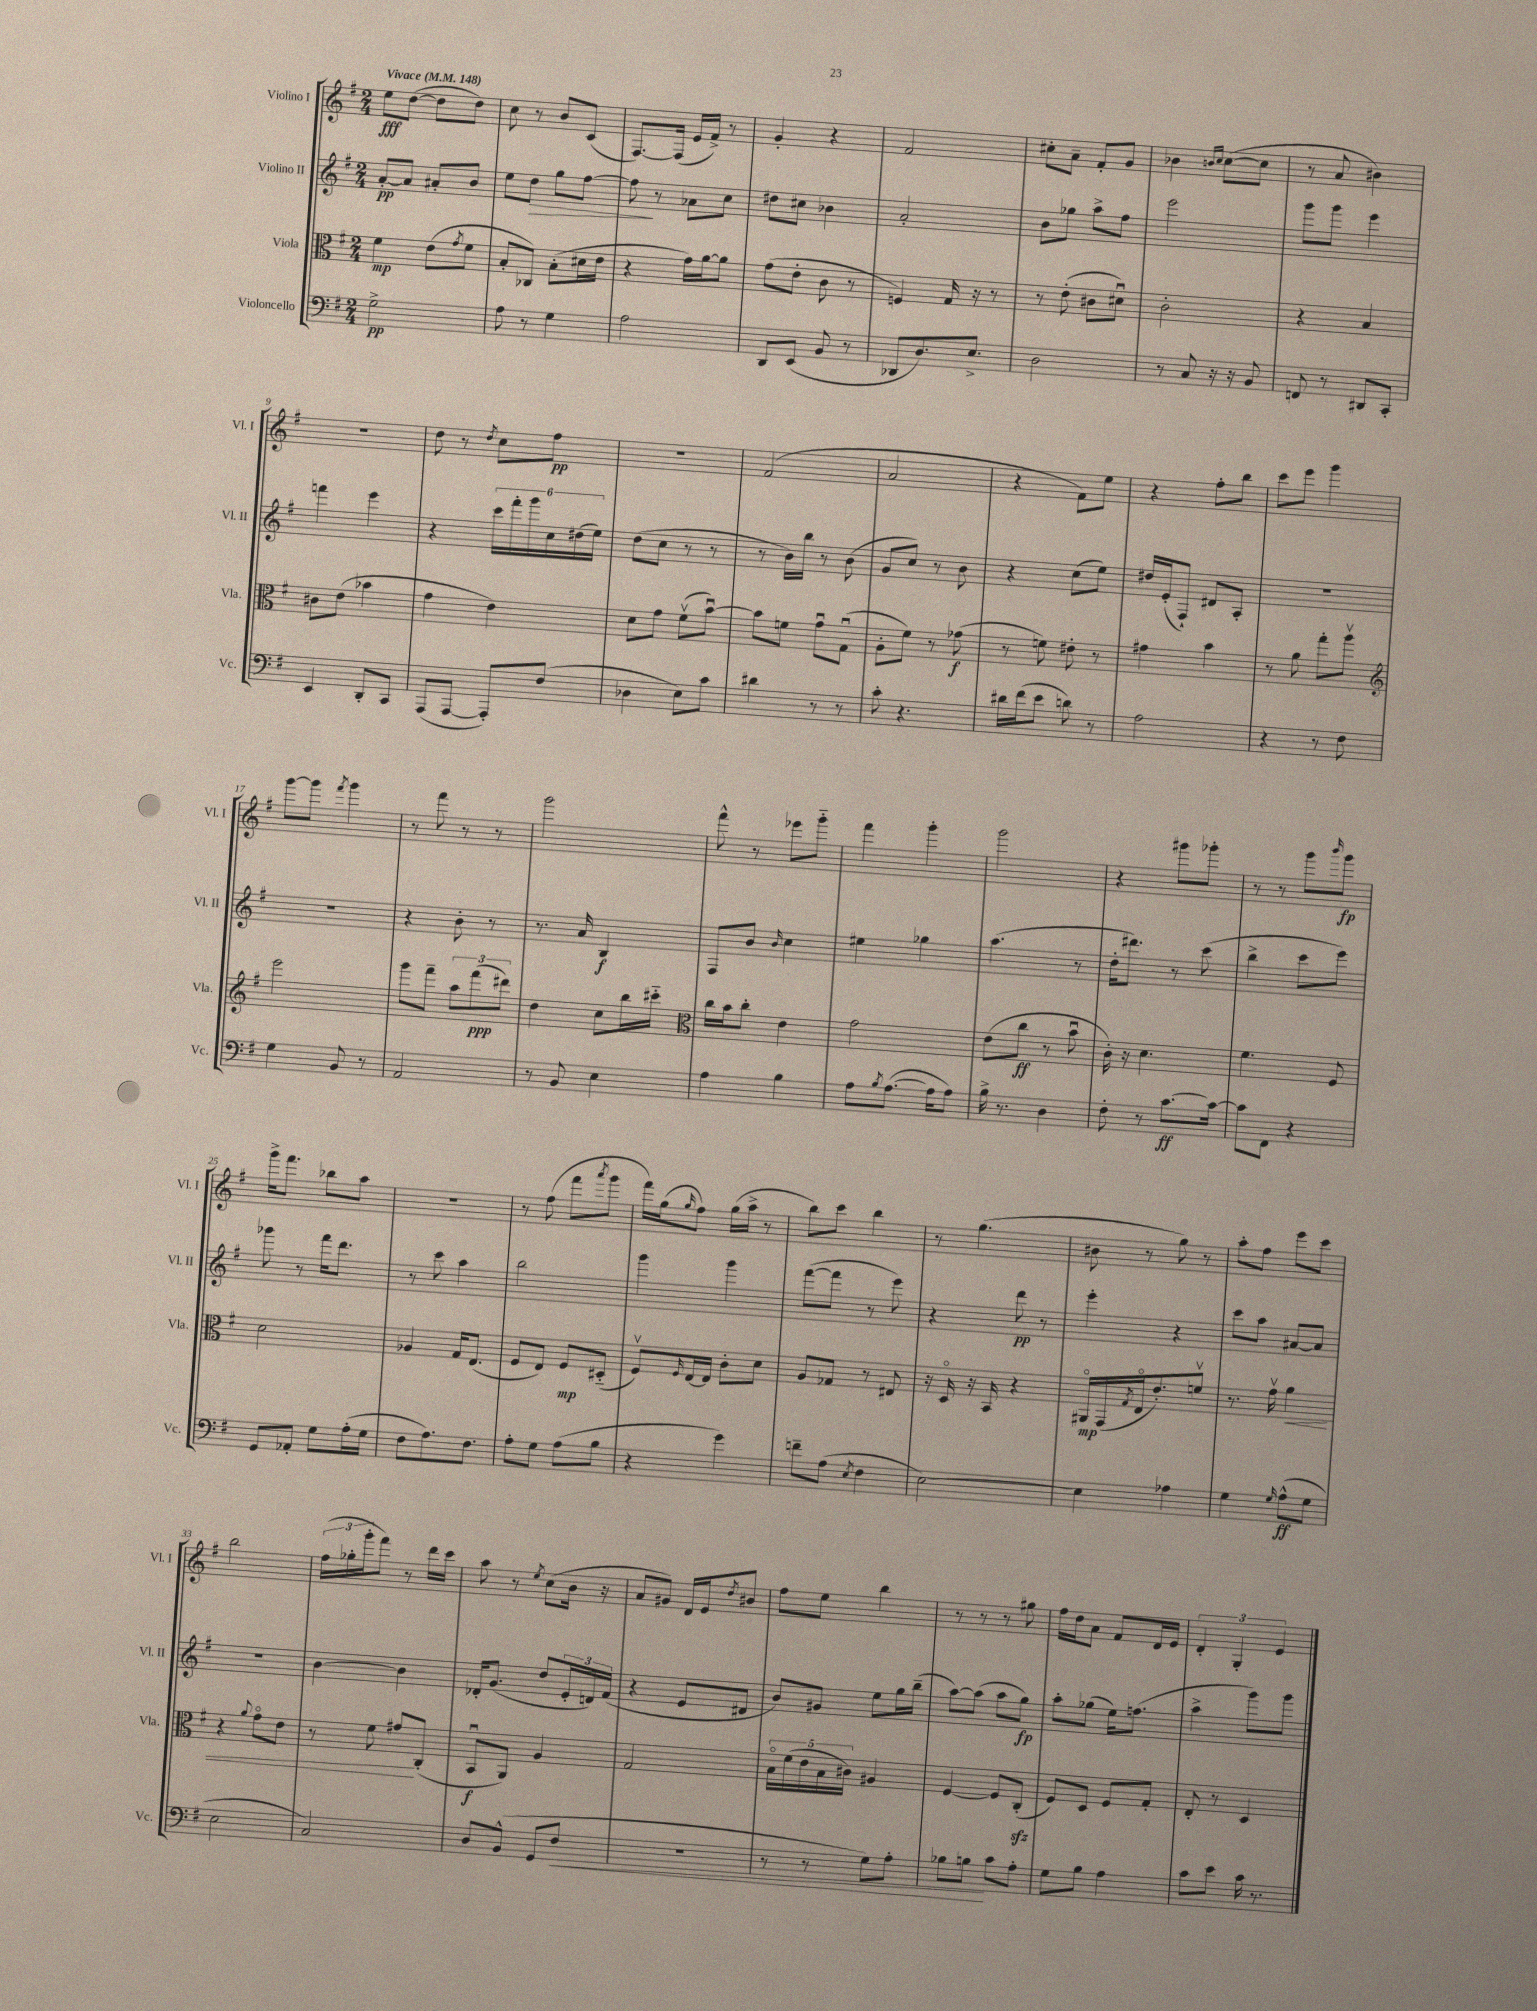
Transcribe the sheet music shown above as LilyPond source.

<<
\new StaffGroup <<
\new Staff = "s0" \with { instrumentName = "Violino I" shortInstrumentName = "Vl. I" } {
    \clef treble \key g \major \numericTimeSignature \time 2/4 \tempo "Vivace" 4 = 148
    e''8\fff d''8~( d''8 d''8) |
    c''8 r8 b'8 c'8( |
    fis8.~) fis16( e'16 fis'16->) r8 |
    g'4-. r4 |
    fis'2 |
    cis''8-. a'8-- fis'8-. g'8 |
    bes'4 \grace { b'16 c''16 } c''8~( c''8 |
    r8 a'8 bis'4) |
    R2 |
    d''8 r8 \acciaccatura { d''8 } c''8 fis''8\pp |
    r2 |
    fis'2( |
    a'2 |
    r4 fis'8) e''8 |
    r4 fis''8-. b''8 |
    c'''8 e'''8 g'''4 |
    g'''8~ g'''8 \acciaccatura { fis'''8 } g'''4 |
    r8 fis'''8 r8 r8 |
    g'''2 |
    fis'''8-^ r8 ees'''8 g'''8-_ |
    fis'''4 g'''4-. |
    g'''2 |
    r4 gis'''8 ges'''8-. |
    r8 r8 g'''8 \grace { b'''16 } g'''8\fp |
    g'''16-> fis'''8. bes''8 a''8 |
    R2 |
    r8 fis''8( fis'''8 \acciaccatura { a'''8 } g'''8 |
    fis'''16) g''16( \grace { g''16 } fis''8) g''16( a''16-> r8 |
    b''8) c'''8 b''4 |
    r8 g''4.( |
    bis'8 r8 g''8) r8 |
    a''8-. fis''8 e'''8 c'''8 |
    b''2 |
    \tuplet 3/2 { fis''16( ges''16-. g'''16-. } fis'''8) r8 d'''16 c'''16 |
    a''8 r8 \acciaccatura { e''8 } c''8( b'16 r16 |
    a'8 gis'8) d'16 e'16 \acciaccatura { d''8 } bis'8 |
    fis''8 e''8 b''4 |
    r8 r8 r8 gis''8 |
    fis''16 d''16 a'8 fis'8 d'16 e'16 |
    \tuplet 3/2 { d'4-. g4-. e'4 } \bar "|." |
}
\new Staff = "s1" \with { instrumentName = "Violino II" shortInstrumentName = "Vl. II" } {
    \clef treble \key g \major \numericTimeSignature \time 2/4
    a'8~-.\pp a'8 ais'8-. b'8 |
    e''8 d''8\> g''8 fis''8~ |
    fis''8\! r8 aes'8 c''8 |
    dis''8 cis''8 bes'4 |
    a'2-. |
    b'8 ges''8 a''8-> fis''8 |
    e'''2 |
    g'''8 g'''8 e'''4 |
    f'''4 e'''4 |
    r4 \tuplet 6/4 { c'''16 fis'''16-. g'''16 c''16 dis''16( e''16) } |
    d''8( c''8 r8 r8 |
    r8 b'16) b''16 r8 b'8( |
    g'8 c''8) r8 b'8 |
    r4 c''8( e''8) |
    dis''16 e'16-.( fis8-!) dis'8 a8-. |
    r2 |
    R2 |
    r4 b'8-. r8 |
    r8. a'16 b4\f |
    fis8 b'8 \grace { b'16 } c''4 |
    eis''4 ges''4 |
    a''4.( r8 |
    d''16-. dis'''8.) r8 c'''8( |
    b''4-> c'''8 e'''8) |
    ges'''8 r8 fis'''16 d'''8. |
    r8 c'''8 a''4 |
    b''2 |
    g'''4 g'''4 |
    fis'''8~( fis'''8 r8 e'''8) |
    r4 d'''8\pp r8 |
    e'''4-. r4 |
    c'''8 a''8 ais'8~ ais'8 |
    r2 |
    b'4~ b'4 |
    des'16-. g'8.( d''8 \tuplet 3/2 { e'16-. d'16) fis'16( } |
    r4 e'8 dis'8 |
    b'8) gis'8 e''8 g''16 b''16--( |
    a''8~) a''8( a''8 g''8\fp) |
    a''8-. ges''8( e''16) f''8.( |
    a''4-> g'''8) g'''8 \bar "|." |
}
\new Staff = "s2" \with { instrumentName = "Viola" shortInstrumentName = "Vla." } {
    \clef alto \key g \major \numericTimeSignature \time 2/4
    fis'4\mp e'8( \acciaccatura { g'8 } fis'8 |
    b8-. ces8) b8-.( dis'16 e'16 |
    r4 g'16) a'16~ a'8 |
    g'8( e'8-. c'8 r8 |
    f4) g16 r16 r8 |
    r8 e'8-.( cis'8 dis'8\downbow) |
    c'2-. |
    r4 b4 |
    cis'8 e'8( bes'4 |
    g'4 e'4) |
    d'8 g'8 fis'8\upbow( b'8~\downbow) |
    b'8 f'8 g'8\downbow g8\downbow( |
    a8-. fis'8) r8 ges'8\f( |
    r8 f'8) eis'8-. r8 |
    gis'4 b'4 |
    r8 a'8 g''8-. a''8\upbow |
    \clef treble e'''2 |
    g'''8 fis'''8-- \tuplet 3/2 { a''8 fis'''8\ppp( dis'''8) } |
    d''4 c''8 b''16 cis'''16-_ |
    \clef alto c''16 b'16 c''8-. e'4 |
    g'2 |
    e'8( c''8\ff r8 b'8\downbow |
    c'16-.) r16 d'4. |
    fis'4. fis8 |
    d'2 |
    aes4 g16 e8.( |
    fis8 e8) fis8\mp dis8-_( |
    fis8\upbow) \grace { fis16 } e16~ e16 c'8-. d'8 |
    a8 ges8 r8 eis8 |
    r16 d16\flageolet r16 b,16 r4 |
    ais,16\flageolet\mp g,16( \acciaccatura { g8 } e16\flageolet e'8.-.) f'8\upbow |
    r8. g'16\upbow a'4\< |
    r4 \appoggiatura { a'8 } g'8\flageolet e'8 |
    r8 fis'8 gis'8\! c8-.( |
    b,8\downbow\f a,8) a4 |
    g2 |
    \tuplet 5/4 { b16\flageolet fis'16( e'16 b16 cis'16) } ais4 |
    fis4~ fis8 c8-.\sfz( |
    fis8) d8 fis8 g8-. |
    e8-. r8 d4 \bar "|." |
}
\new Staff = "s3" \with { instrumentName = "Violoncello" shortInstrumentName = "Vc." } {
    \clef bass \key g \major \numericTimeSignature \time 2/4
    g2->\pp |
    a8 r8 g4 |
    a2 |
    d,8 e,8( b,8 r8 |
    des,8 d8.) e8.-> |
    d2 |
    r8 c8 r16 r16 b,8 |
    f,8 r8 dis,8 c,8-. |
    e,4 d,8-. c,8 |
    a,,8( a,,8~ a,,8-.) fis8( |
    des4 e8) c'8 |
    dis'4 r8 r8 |
    c'8-. r4. |
    dis'16 fis'16( e'8 d'8) r8 |
    a2 |
    r4 r8 fis8 |
    g4 b,8 r8 |
    a,2 |
    r8 b,8 e4 |
    a4 b4 |
    a8 \acciaccatura { b8 } a8.~( a16 a8) |
    b16-> r8. d4 |
    fis8-. r8 c'8.~\ff c'16~ |
    c'8 fis,8 r4 |
    g,8 aes,8-. g8 a16-.( g16 |
    fis8 a8.) fis8. |
    a8-. g8 a8( b8 |
    r4 g'4) |
    f'8-- a8( \acciaccatura { e8 } fis4 |
    e2~) |
    e4 aes4 |
    g4 \grace { g16 } a8-^\ff( g8 |
    e2 |
    c2) |
    d8 b,8-^( g,8 fis8\< |
    R2 |
    r8 r8 g8) a8-. |
    bes8 b8\! c'8 a8-. |
    g8 b8 a4 |
    c'8 e'8 c'16 r8. \bar "|." |
}
>>
>>
